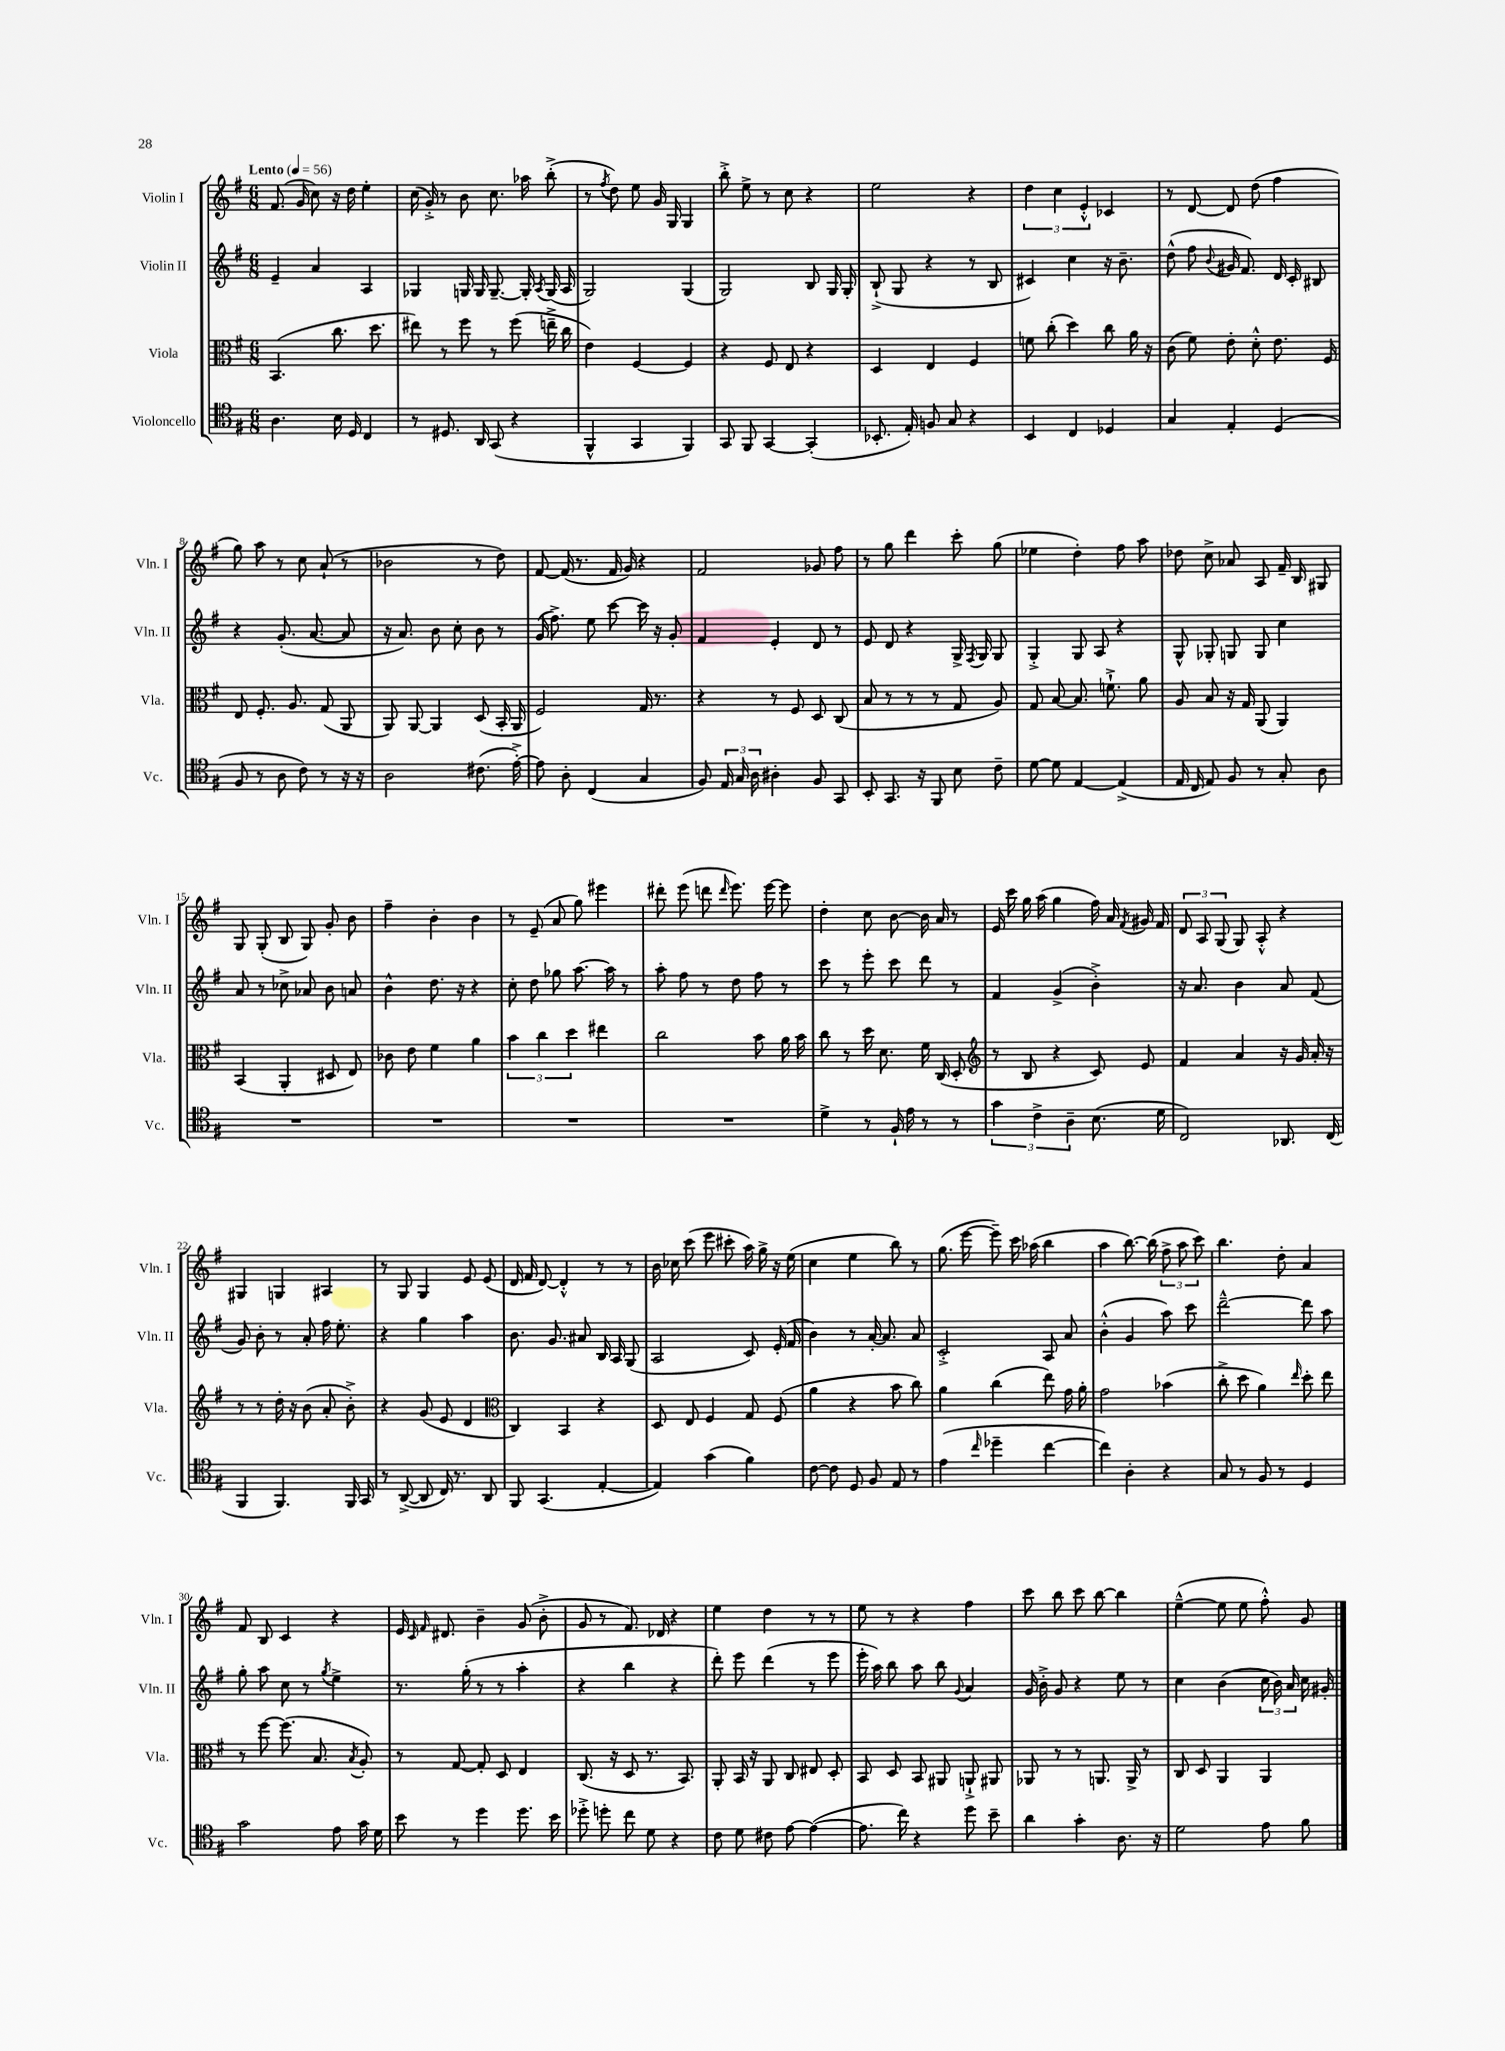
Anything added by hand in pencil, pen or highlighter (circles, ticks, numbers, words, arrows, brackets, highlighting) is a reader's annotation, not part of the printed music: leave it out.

**kern	**kern	**kern	**kern
*staff4	*staff3	*staff2	*staff1
*clefC4	*clefC3	*clefG2	*clefG2
*k[f#]	*k[f#]	*k[f#]	*k[f#]
*M6/8	*M6/8	*M6/8	*M6/8
*MM56	*MM56	*MM56	*MM56
4.A	(4.BB	4e~	(8.f#
.	.	.	16g
.	.	4a	8cc)
16B	8.cc	.	16r
16D	.	.	16dd
4C	.	4A	4ee'
.	8.dd	.	.
=	=	=	=
8r	8ee#)	4G-	(16cc
.	.	.	16g'^)
8.D#	8r	.	8r
.	8ff#	16G	8b
16AA	.	16G	.
(8GG	8r	[8.G~	8.cc
4r	(8ff#	.	.
.	.	16G']	16aa-
.	.	8qA	.
.	16ee~^	(16G	(8bb'^
.	16cc	16A	.
=	=	=	=
4FF#^^	4e)	2G)	8r
.	.	.	8qff#
.	.	.	8dd)
4GG	[4F#	.	8ee
.	.	.	16g
.	.	.	16G
4FF#)	4F#]	(4G	4G
=	=	=	=
8GG	4r	2G)	8bb'^
8FF#	.	.	8ee^
[4GG	8F#	.	8r
.	8E	.	8cc
(4GG']	4r	8B	4r
.	.	16G	.
.	.	16G'	.
=	=	=	=
8.BB-'	4D	(8B`^	2ee
.	.	8G	.
16E')	.	.	.
8F	4E	4r	.
8G	.	.	.
4r	4F#	8r	4r
.	.	8B	.
=	=	=	=
4BB	8f	4c#)	6dd
.	(8cc'	.	.
.	.	.	6cc
4C	4dd)	4cc	.
.	.	.	6e'^^
4D-	8cc	16r	4c-
.	.	8.b~	.
.	16a	.	.
.	16r	.	.
=	=	=	=
4G	(8c	(8dd^^	8r
.	8f#)	8ff#	[8d
.	.	8qqb	.
4E'	8e'	16g#	8d]
.	.	8.f#)	.
.	8d'^^	.	(8dd
(4D	8.e	16d	4ff#
.	.	16c'	.
.	.	8B#	.
.	16F#	.	.
=	=	=	=
8F#	8E	4r	8gg)
8r	8.F#'	.	8aa
8A	.	(8.g'	8r
.	8.A	.	.
8c)	.	.	8cc
.	.	[8.a	.
8r	(8G	.	(8a`
16r	8AA	8a]	8r
16r	.	.	.
=	=	=	=
2A	8AA)	16r	2b-
.	.	8.a)	.
.	[8AA	.	.
.	4AA]	8b	.
.	.	8cc'	.
(8.c#	(8D	8b	8r
.	16BB'	8r	8dd)
[16e'^)	16AA	.	.
=	=	=	=
8e]	2F#)	(16g	[8f#
.	.	8.ff#^)	.
8A'	.	.	(16f#]
.	.	.	8.r
(4C	.	8ee	.
.	.	[8ccc	16f#
.	.	.	16g)
4G	16G	16ccc]	4r
.	8.r	16r	.
.	.	8g'	.
=	=	=	=
8F#)	4r	4f#	2f#
24E	.	.	.
24G	.	.	.
24A	.	.	.
4A#'	8r	4e'	.
.	8F#	.	.
8F#	8D	8d	8g-
8GG	(8C	8r	8ff#
=	=	=	=
8BB'	8B	8e	8r
8.GG	8r	8d	8gg
.	8r	4r	4ddd
16r	.	.	.
8FF#	8r	.	.
8B	8G	16G^	8ccc'
.	.	8qF#	.
.	.	16G	.
8c~	8A)	8G	(8gg
=	=	=	=
[8d	8G	4G'^	4ee-
8d]	[8B	.	.
[4E	8.B]	8G	4dd')
.	.	8A	.
.	8.f`^	.	.
(4E^]	.	4r	8ff#
.	8a	.	8aa
=	=	=	=
16E	8A	8G^^	8dd-
16C	.	.	.
8E)	8B	8G-'	8cc^
8F#	16r	8G	8a-
.	16G	.	.
8r	(8AA	8G	8A
8G'	4AA)	4cc	16f#~
.	.	.	16B
8A	.	.	8G#
=	=	=	=
2.r	(4BB	8a	8G
.	.	8r	(8G'
.	4AA'	8cc-^	8B
.	.	8a-	8G)
.	8D#	8b	8g'
.	8E)	8a	8b
=	=	=	=
2.r	8c-	4b^^	4ff#~
.	8e	.	.
.	4f#	8.dd	4b'
.	.	16r	.
.	4a	4r	4b
=	=	=	=
2.r	6b	8cc'	8r
.	.	8dd	(8e~
.	6cc	.	.
.	.	8gg-	8a
.	6dd	.	.
.	.	[8.aa	8gg)
.	4ee#	.	4eee#
.	.	16aa]	.
.	.	8r	.
=	=	=	=
2.r	2cc	8aa'	8ddd#'
.	.	8ff#	(8eee
.	.	8r	8ddd
.	.	.	16qqddd
.	.	8dd	8.eee)
.	8b	8ff#	.
.	.	.	[16eee
.	16a	8r	8eee]
.	16b	.	.
=	=	=	=
4d^	8cc	8ccc	4dd'
.	8r	8r	.
8r	16dd	8eee'	8cc
.	8.d	.	.
16F#`	.	8ccc	[8b
16e	.	.	.
8r	16f#	8ddd	16b]
.	(16C	.	16a
8r	8D'	8r	8r
=	=	=	=
*	*clefG2	*	*
6g	8r	4f#	16e
.	.	.	16ccc
.	8B	.	16gg
6c^	.	.	.
.	.	.	(16aa
.	4r	(4g^	4gg
6A~	.	.	.
(8.B	8c)	4b'^)	16ff#)
.	.	.	16a
.	.	.	8qf#
.	8e	.	16g#
16d	.	.	16f#
=	=	=	=
2C)	4f#	16r	12d
.	.	8.a	.
.	.	.	12A
.	.	.	(12G
.	4a	4b	8G)
.	.	.	8A'^^
8.AA-	16r	8a	4r
.	16g	.	.
.	16a'	(8f#	.
(16C	16r	.	.
=	=	=	=
4FF#	8r	8g)	4G#
.	8r	8b'	.
4.FF#)	16dd'	8r	4G
.	16r	.	.
.	(8b	8a'	.
.	8a'	16ff#	4A#
.	.	8.ee'	.
16FF#	8b'^)	.	.
16GG	.	.	.
=	=	=	=
8r	4r	4r	8r
([8AA^	.	.	8G
8AA]	(8g	4gg	4G
16C)	8e	.	.
8.r	.	.	.
.	4d	4aa	8e
8AA	.	.	(8e
=	=	=	=
*	*clefC3	*	*
8FF#	4C)	8.b	16d
.	.	.	16f#
(4.GG	.	.	[8d)
.	.	8.g	.
.	4BB	.	4d'^^]
.	.	8a#	.
[4E'	4r	16B	8r
.	.	16A	.
.	.	(8G	8r
=	=	=	=
4E])	8D	2A	16b
.	.	.	16cc-
.	8E	.	(8ccc
(4g	4F#	.	8eee
.	.	.	8ccc#'
4f#)	8G	8c)	16aa)
.	.	.	16gg^
.	(8F#	(16e'	16r
.	.	16f#	(16ee
=	=	=	=
[8c	4a	4b)	4cc
8c]	.	.	.
8D	4r	8r	4ee
8F#	.	[16a'	.
.	.	8.a]	.
8E	8b	.	8bb)
8r	8cc)	8a	8r
=	=	=	=
(4e	4a	2c'^	(8.gg
.	.	.	[16eee
16qqcc	.	.	.
4dd-~	(4cc	.	8eee~])
.	.	.	16ccc
.	.	.	(16aa-
[4cc	8ee)	8A	4bb
.	16g	8a	.
.	16a'	.	.
=	=	=	=
4cc])	2g	(4b'^^	4aa
4A'	.	4g	[8.bb)
.	.	.	(16bb]
4r	(4b-	8aa)	12ff#^
.	.	.	12aa
.	.	8ccc	.
.	.	.	12ccc)
=	=	=	=
8G	8cc'^	[2ddd~^^	4.bb
8r	8dd	.	.
8F#	4a)	.	.
8r	.	.	8dd'
.	16qqee	.	.
4D	8dd'	8ddd]	4a
.	8ee	8aa	.
=	=	=	=
2g	8r	8gg'	8f#
.	[8ff#	8aa	8B
.	(8.ff#]	8cc	4c
.	.	8r	.
.	8.B	.	.
.	.	8qgg	.
8e	.	4ee^	4r
.	8qB	.	.
16g	8A')	.	.
16d	.	.	.
=	=	=	=
8b	8r	8.r	16e
.	.	.	16qqc
.	.	.	16qqf#
.	.	.	8.d#
8r	[8G	.	.
.	.	(16gg'	.
4dd	8G']	8r	4b~
.	8D	8r	.
8.dd	4E	4aa'	(8g
.	.	.	8b'^
16b	.	.	.
=	=	=	=
8dd-'^	(8.C	4r	8g
8dd'	.	.	8r
.	16r	.	.
8cc	8D	4bb	8.f#)
8d	8.r	.	.
.	.	.	16d-
4r	.	4r	4r
.	8.BB)	.	.
=	=	=	=
8c	8AA'	8ddd')	4ee
8d	16BB	8eee	.
.	16r	.	.
8c#	8AA	(4ddd	4dd
[8e	8C	.	.
(4e_	8E#	8r	8r
.	8D'	8eee	8r
=	=	=	=
8.e]	8BB	16eee'	8ee
.	.	16aa)	.
.	8D	8bb	8r
16cc)	.	.	.
4r	8BB	8aa	4r
.	8AA#	8bb	.
.	.	8qqg	.
8dd	8AA`^	4a	4ff#
8b~	8AA#	.	.
=	=	=	=
4a	8AA-	16g	8ccc
.	.	16b'^	.
.	8r	8g	8bb
4g'	8r	4r	8ccc
.	8.AA	.	[8bb
8.A	.	8ee	4bb]
.	16AA^	.	.
.	8r	8r	.
16r	.	.	.
=	=	=	=
2d	8C	4cc	([4ee~^^
.	8D	.	.
.	4AA	(4b	8ee]
.	.	.	8ee
8e	4AA	24cc	8ff#'^^)
.	.	24b)	.
.	.	24a	.
8f#	.	16cc	8g
.	.	16g#'	.
==	==	==	==
*-	*-	*-	*-
